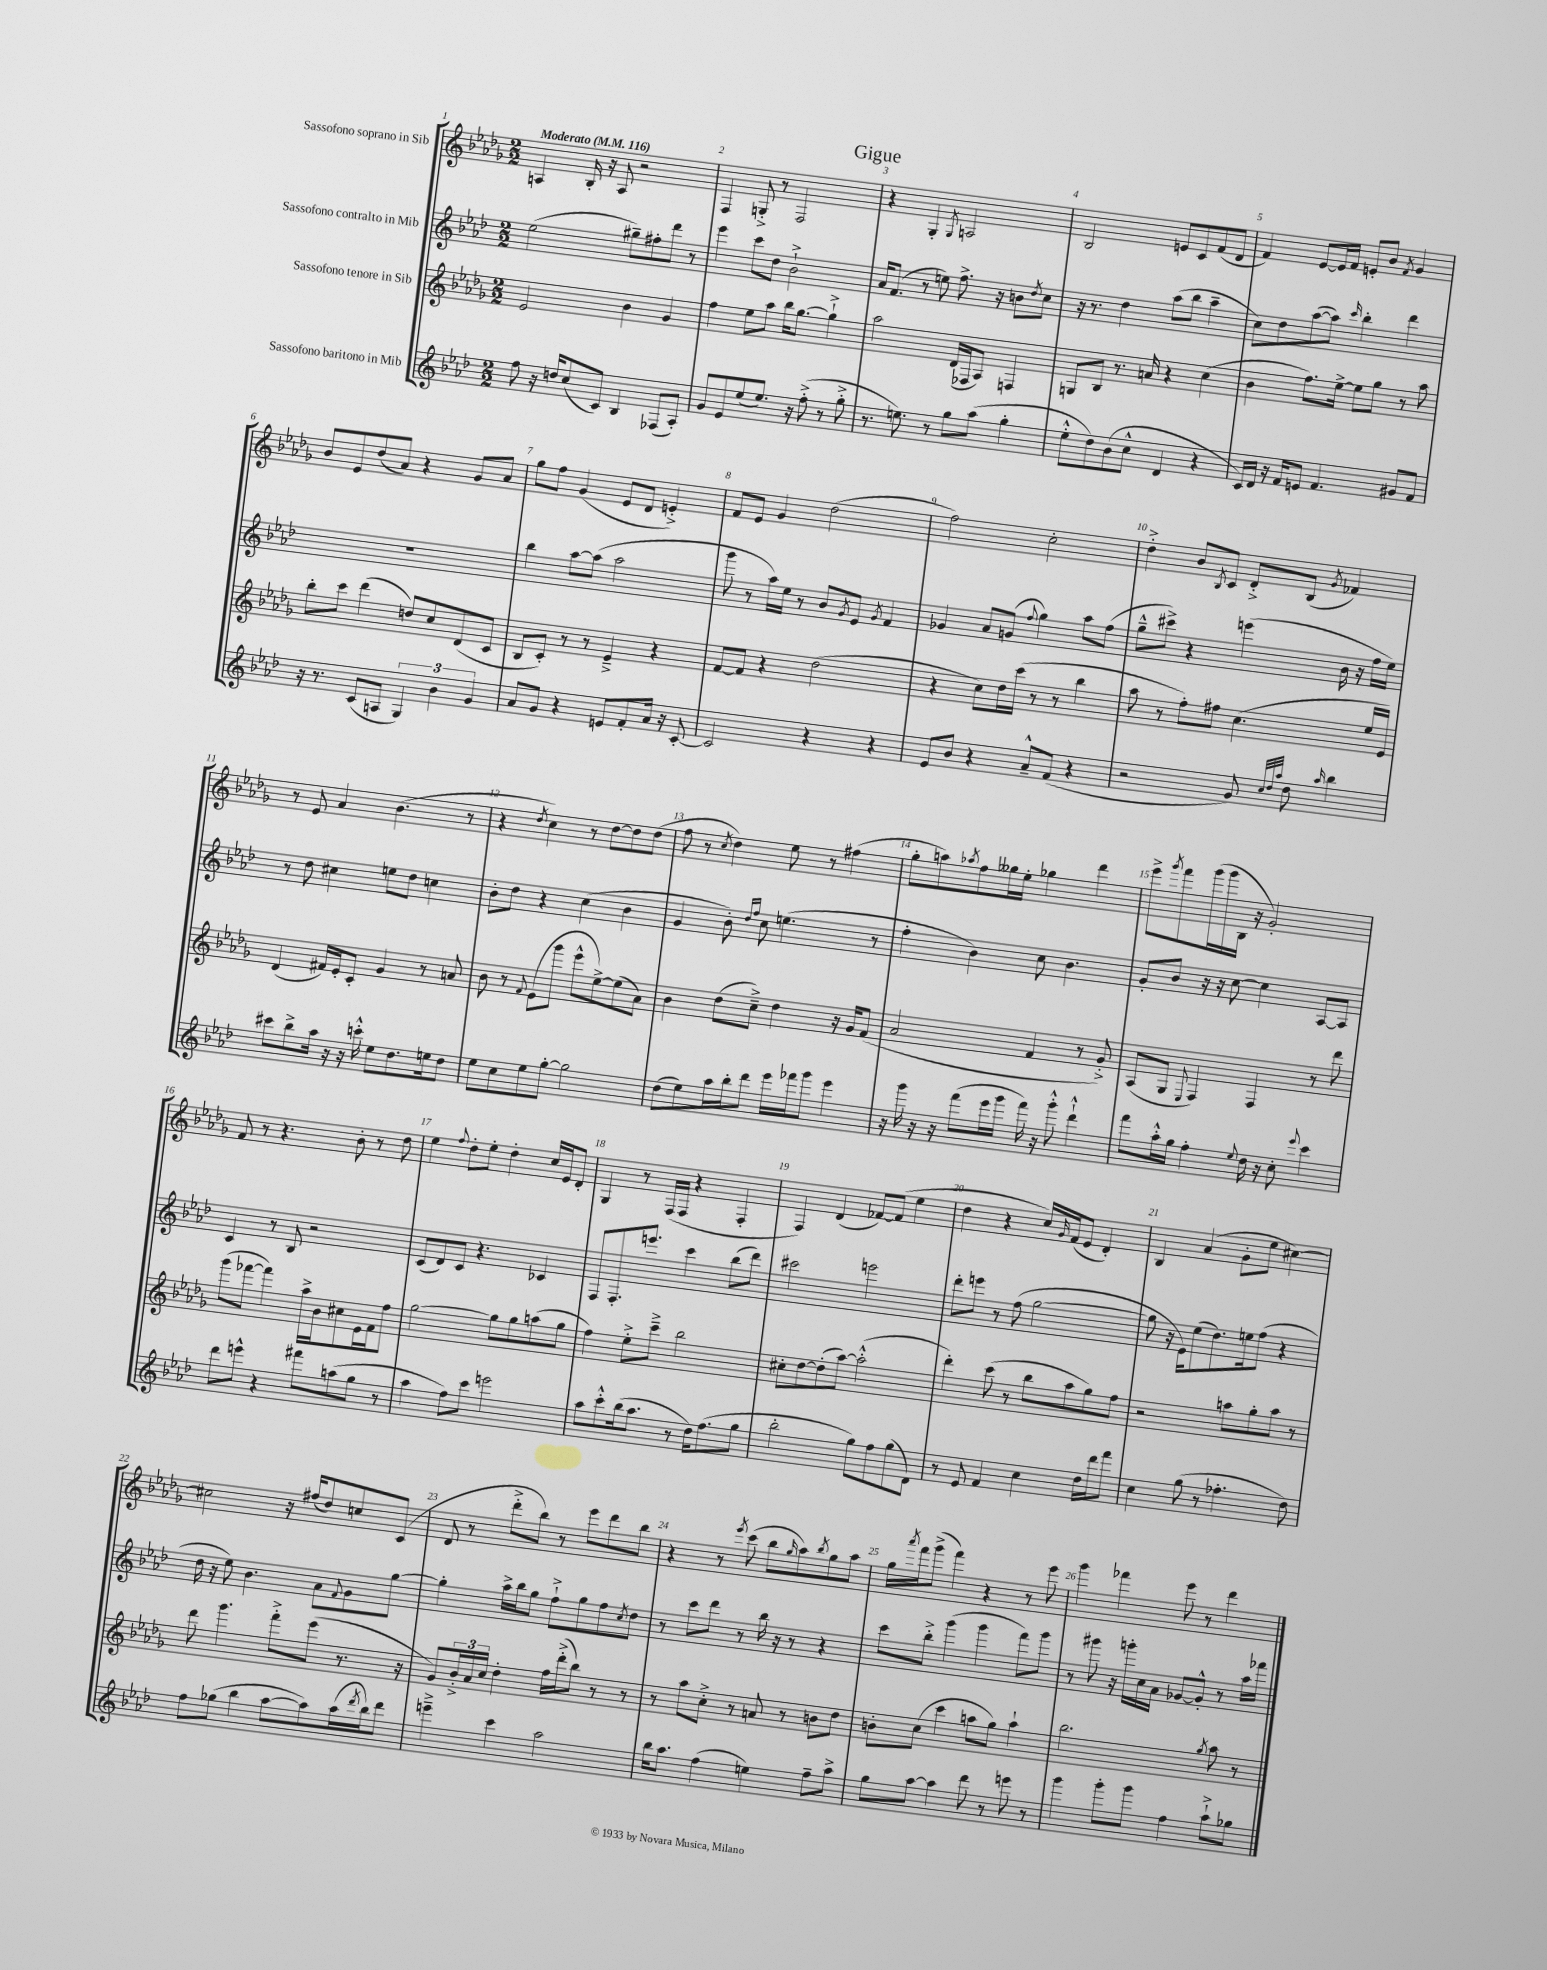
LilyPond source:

\header { title = "Gigue" }
<<
\new StaffGroup <<
\new Staff = "s0" \with { instrumentName = "Sassofono soprano in Sib" } {
    \clef treble \key des \major \numericTimeSignature \time 2/2 \tempo "Moderato" 4 = 116
    a4 bes16-. r16 a8 r2 |
    f4 g8-.-> r8 f2 |
    r4 ges4-. \acciaccatura { ges8 } a2 |
    bes2 e'8 c'8 f'8( des'8 |
    f'4) ees'8~ ees'16 f'16 e'8-. bes'8 \acciaccatura { f'8 } ges'4 |
    bes'8 ees'8 des''8( aes'8) r4 ges'8 aes'8 |
    ges''8 f''8 ges'4( ees'8 des'8 e'4-.->) |
    f'8 ees'8 ges'4 des''2( |
    f''2) c''2-. |
    des''4-.-> bes'8 \acciaccatura { bes8 } c'8 des'8-.-> bes8( \acciaccatura { ges'8 } fes'4) |
    r8 ees'8 aes'4 bes'4.( r8 |
    r4 \acciaccatura { des''8 } c''4) r8 des''8~ des''8 des''8( |
    f''8 r8 \acciaccatura { c''8 } des''4) ees''8 r8 fis''4( |
    ges''8-. a''8) \acciaccatura { aes''8 } f''8 geses''16 ees''16-. ges''4 des'''4 |
    ees'''8-> \acciaccatura { ges'''8 } f'''8 ges'''16( ges'''16 bes16 r16 ges'2-.) |
    f'8 r8 r4. bes'8-. r8 des''8 |
    ees''4 \appoggiatura { f''8 } des''8-. ees''8-. des''4-. c''16 ees'16 des'8-. |
    ges4 r8 f16( f16 r4 f4-. |
    f4) des'4( fes'8~) fes'8( ees''4 |
    des''4 r4 c''16) \grace { ges'16 } f'16( ees'8 des'4-.) |
    bes4 aes'4( ges'8-. ees''8 cis''4~) |
    cis''2 r16 fis''16( des''8) c''8 c'8( |
    des'8 r8 des'''8-.-> bes''8) r8 ees'''8 des'''8 bes''8 |
    r4 r8 \acciaccatura { ees'''8 } c'''8( bes''8 \grace { ges''16 } aes''8) \acciaccatura { bes''8 } ges''8 aes''8 |
    ges''16 \acciaccatura { aes'''8 } f'''16 ges'''8->( f'''4) r4 r8 ees'''8 |
    ges'''4 fes'''4 ees'''8 r8 des'''4 \bar "|." |
}
\new Staff = "s1" \with { instrumentName = "Sassofono contralto in Mib" } {
    \clef treble \key aes \major \numericTimeSignature \time 2/2
    ees''2( gis''8--) fis''8-. des'''8 r8 |
    ees'''4 c'''8 des''8 bes'2-!-> |
    aes'16 f'8.( r8 e''8) f''8.-> r16 b'8 \acciaccatura { des''8 } c''8 |
    r16 r8. des''4 aes''8( bes''8 aes''4-- |
    c''8) des''8 aes''8~( aes''8) \grace { c'''16 } bes''4-. des'''4 |
    R1 |
    bes''4 aes''8~ aes''8( aes''2 |
    g'''8 r8 aes''16) ees''16 r8 bes'8 \acciaccatura { g'8 } ees'8 \acciaccatura { g'8 } f'4 |
    ges'4 aes'8 g'8( \appoggiatura { f''8 } g''4) aes''8 f''8( |
    g''8---^ cis'''8->) r4 e'''4( bes'16 r16 f''16 ees''16) |
    r8 des''8 cis''4 e''8 des''8 c''4 |
    bes'8-. des''8 r4 c''4( bes'4 |
    g'4 bes'8-.) \grace { des''16 f''16 } c''8 e''4.( r8 |
    f''4-. bes'4) c''8 bes'4. |
    g'8-. bes'8 r16 r16 c''8~ c''4 aes8~ aes8 |
    c'4 r8 bes8 r2 |
    c'8( des'8) c'8 r4. ces'4 |
    f8 f8.-. e'''8. c'''4 bes''8( des'''8) |
    cis'''2 e'''2 |
    des'''8-. e'''8 r8 f''8( g''2~ |
    g''8 r16 ees'16) ees''8( des''8.) e''16 f''8( r4 |
    des''16 r16 ees''8) bes'4. aes'8 \appoggiatura { f'8 } g'8 g''8~ |
    g''4-. aes''16-> bes''16 g''8 f''8-!-> g''8 f''8 \acciaccatura { c''8 } des''8 |
    r8 c'''8 des'''8 r8 bes''16 r16 r8 r4 |
    c'''8 bes''8-.-> g'''4( g'''4 f'''8) g'''8 |
    r8 gis'''8 r16 g'''16-. c''16 aes'16 ges'8~ ges'8-.-^ r8 aes''16 fes'''16 \bar "|." |
}
\new Staff = "s2" \with { instrumentName = "Sassofono tenore in Sib" } {
    \clef treble \key des \major \numericTimeSignature \time 2/2
    ees'2 bes'4 ges'4 |
    f''4 ees''8 aes''8 bes''16 ges''8.~ ges''4-!-> |
    aes''2 des'16( fes16 aes8) f4 |
    g8 bes8 r8. a'16 r4 c''4( |
    bes'4 f''8.) ees''16~-> ees''8 ges''8 r8 aes''8 |
    bes''8-. c'''8 des'''4( d''8) c''8 des'8( c'8 |
    bes8 c'8-.) r8 r8 ees'4---> r4 |
    f'8~ f'8 r4 des''2( |
    r4 c''8) des''16 c'''16( r8 r8 bes''4 |
    aes''8 r8 f''8-.) fis''8 c''4.( ees''16 ees'16) |
    des'4( fis'16) ees'16-. c'8-. ges'4 r8 a'8 |
    bes'8 r8 \appoggiatura { f'8 } ees'8( ges'''8 ees'''8-^ ees''8~->) ees''8( aes'8) |
    bes'4 des''8( c''8--->) des''4 r16 ges'16 f'8( |
    aes'2 f'4 r8 ges'8-.->) |
    aes8( ges8 \appoggiatura { ees8 } f4) f4 r8 des'''8 |
    ges'''8( fes'''8~ fes'''4) aes''16-> bes'16 cis''8 ees'16 f'16 f''8 |
    ges''2~ ges''8 ges''8 a''8( ges''8 |
    f''4) ees''8-.-> c'''8---> bes''2 |
    cis''8-. des''8~ des''8-.( aes''8~) aes''2-.-^( |
    des'''4-.) c'''8( r8 bes''8 aes''8 ges''8) f''8 |
    r2 a''8 ges''8-. a''8 r8 |
    des'''8 ges'''4. f'''8-.-> ees'''8( r8. r16 |
    ges'8) \tuplet 3/2 { bes'16-.-> aes'16 c''16 } des''4-. f''16 des'''16-.->( bes''8) r8 r8 |
    r8 aes''8 c''8-.-> r8 a'8 r8 b'8 des''8 |
    b'8-. c''8( c'''4 a''8 ges''8) a''4-! |
    bes''2. \acciaccatura { ges''8 } aes''8 r8 \bar "|." |
}
\new Staff = "s3" \with { instrumentName = "Sassofono baritono in Mib" } {
    \clef treble \key aes \major \numericTimeSignature \time 2/2
    f''8 r16 d''16 c''8( c'8) bes4 fes8( aes8-.) |
    g'8 ees'8 ees''8( ees''8.) r16 f''8-.->( r8 g''8-.-> |
    r8. e''8.) r8 g''8 aes''8( g''4-. |
    ees''8-.-^ des''8) bes'8( c''8-^ des'4 r4 |
    c'16) des'16 r16 f'16 e'8 f'4. gis'8 f'8 |
    r16 r8. c'8( a8 \tuplet 3/2 { g4) bes'4 g'4 } |
    aes'8 g'8 r4 e'8 f'8-. aes'16 r16 c'8~-. |
    c'2 r4 r4 |
    ees'8 bes'8 r4 aes'8---^ f'8( r4 |
    r2 g'8) \grace { c''32 des''32 aes''32 } des''8 \grace { aes''16 } bes''4 |
    cis'''8 bes''8-> aes''16 r16 r16 c'''16-.-^ ees''8 des''8. e''16 des''8 |
    ees''8 c''8 ees''8 g''8~-. g''2 |
    des''8( ees''8) aes''16 bes''16-. des'''8 ees'''16 fes'''16 g'''8 ees'''4 |
    r16 g'''16 r16 r16 f'''8( ees'''16 g'''16 f'''16) r16 g'''8-.-^ des'''4-!-^ |
    f'''8 aes''16-.-^ g''16 f''4-. \appoggiatura { ees''8 } des''16 r16 c''8-. \appoggiatura { ees'''8 } c'''4 |
    des'''8 e'''8-^ r4 fis'''8 a''8( g''8 r8 |
    aes''4 f''8) c'''8 e'''2 |
    aes''8 c'''8-.-^ bes''16( aes''8. r8 des''16) f''8.( g''8 |
    bes''2-. g''8) f''8 g''8( des'8) |
    r8 ees'8 f'4 c''4 des''16 des'''16 f'''8 |
    c''4 g''8( r8 fes''4.-. des''8) |
    f''8 ges''8( bes''4 aes''8~ aes''8) aes''16( \acciaccatura { des'''8 } bes''16) des'''8 |
    e'''4---> c'''4 aes''2 |
    bes''16 aes''8. f''4( e''4) f''8-- aes''8-> |
    g''8 aes''8~ aes''4 des'''8 r8 e'''8 r8 |
    g'''4 g'''8-. g'''8 f''4 aes''8-!-> ges''8 \bar "|." |
}
>>
>>
\layout { \context { \Score \override BarNumber.break-visibility = ##(#f #t #t) barNumberVisibility = #all-bar-numbers-visible } }
